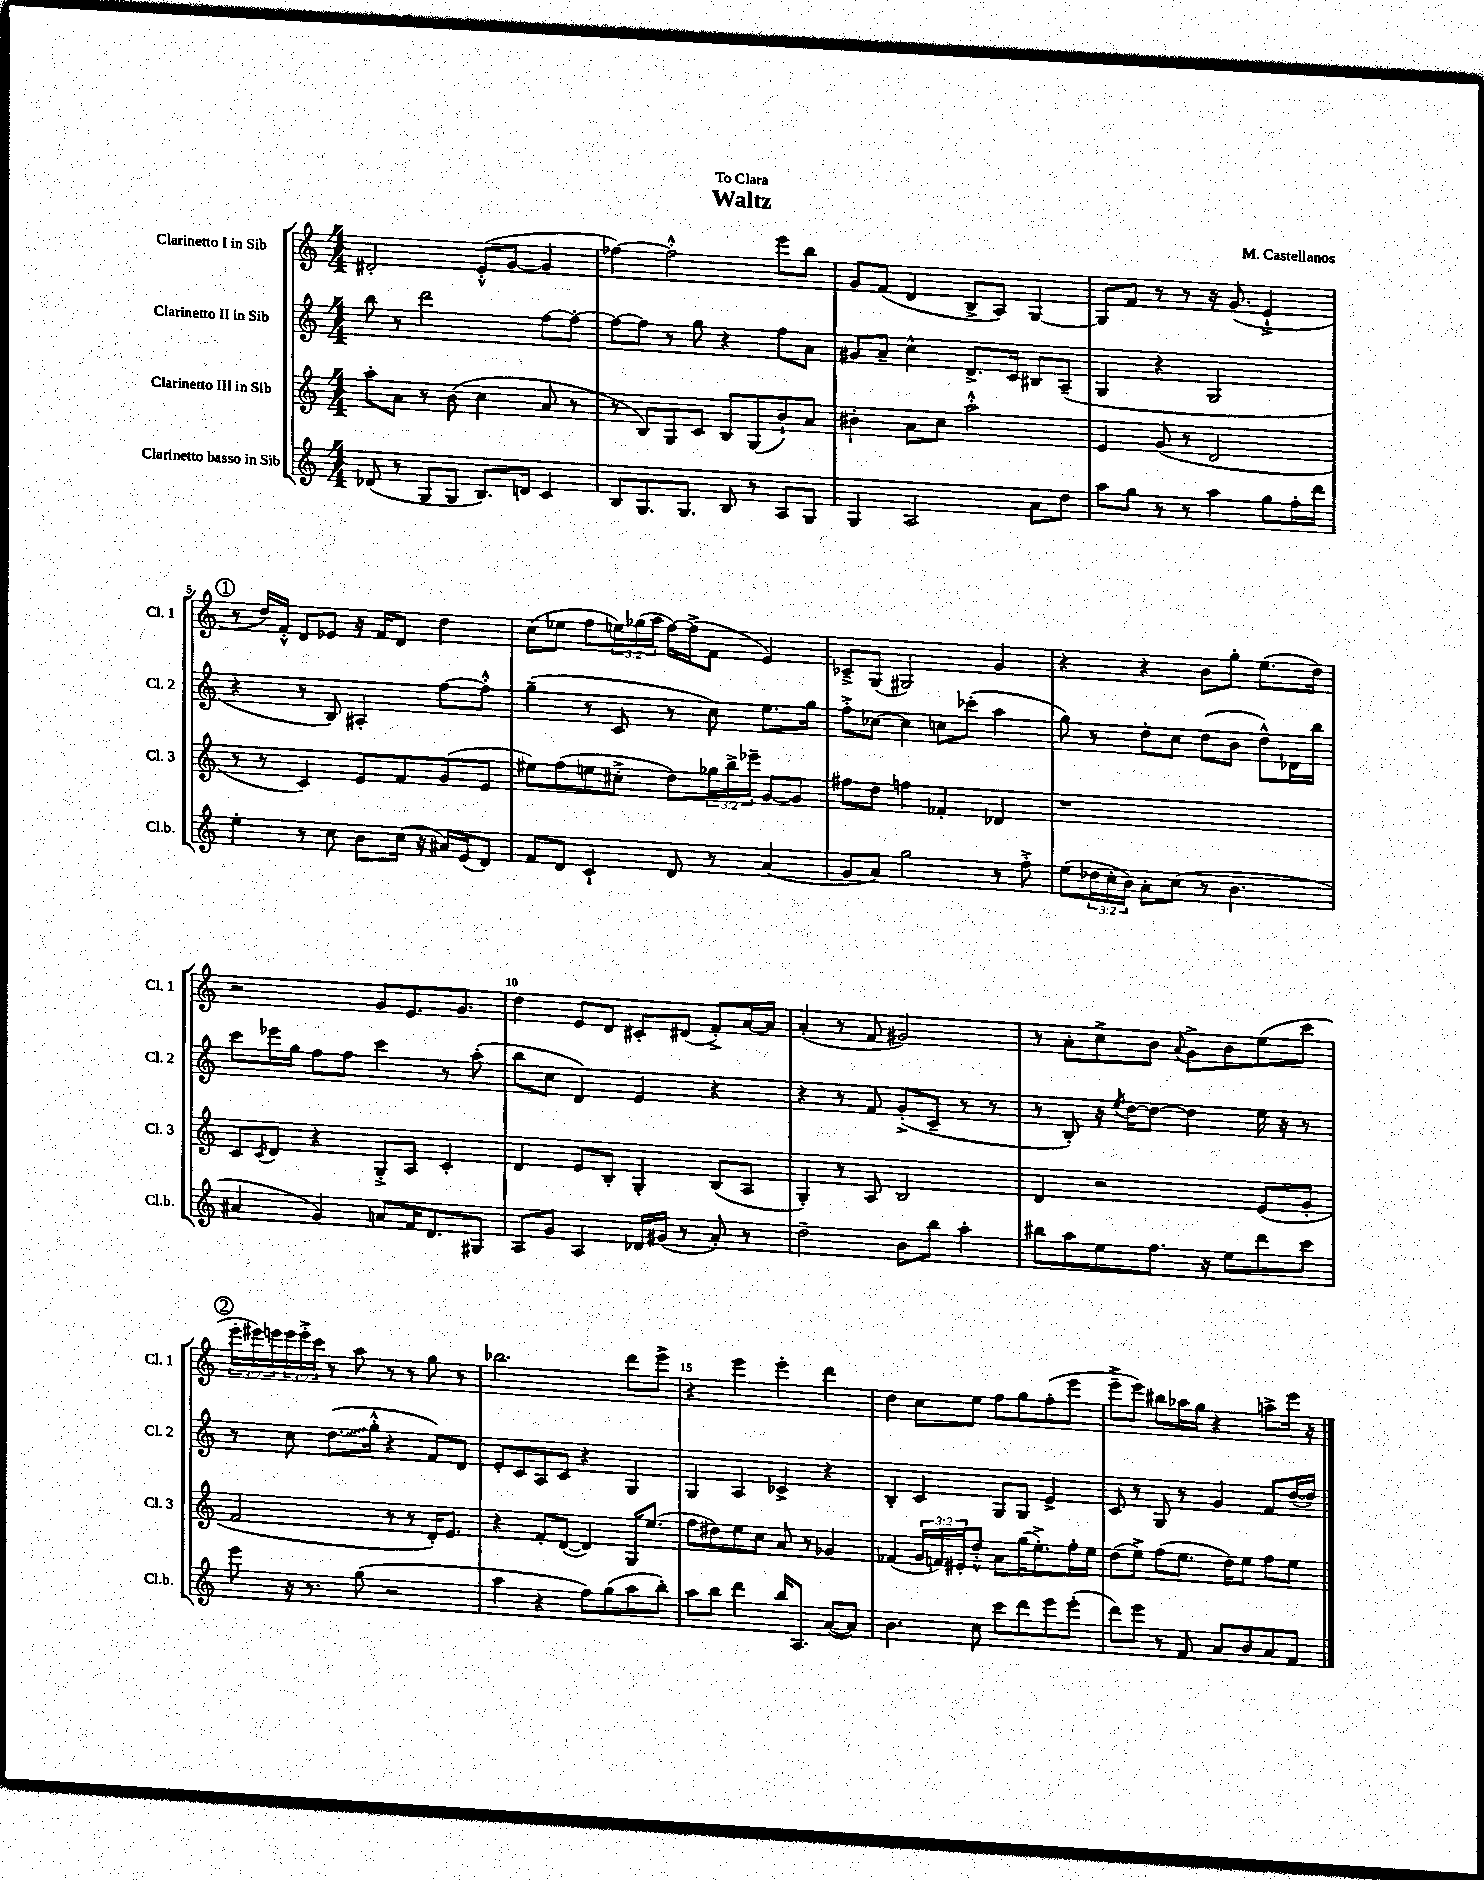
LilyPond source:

\header { title = "Waltz" composer = "M. Castellanos" dedication = "To Clara" }
<<
\new StaffGroup <<
\new Staff = "s0" \with { instrumentName = "Clarinetto I in Sib" shortInstrumentName = "Cl. 1" } {
    \clef treble \key c \major \numericTimeSignature \time 4/4 \override Staff.TupletNumber.text = #tuplet-number::calc-fraction-text
    dis'2-. e'8-.-^( g'8~ g'4 |
    fes''4~) fes''2-.-^ e'''8 b''8 |
    g'8 f'8( d'4 b8-> a8) g4~ |
    g8 f'8 r8 r8 r16 g'8.( e'4-!-> |
    \mark \markup { \circle "1" } r8 d''16) f'16-.-^ d'8 ees'8 r16 f'16 d'8 d''4 |
    c''8( ees''8 f''8 \tuplet 3/2 { e''16) ges''16( a''16 } f''16~) f''16->( f'8 e'4) |
    ces'8---> g8( gis2) g'4 |
    r4 r4 b'8 g''8-. e''8.( d''16) |
    r2 g'8 e'8. g'8. |
    d''4 e'8 d'8 cis'8-. dis'8( f'8-.->) a'16~ a'16 |
    a'4-.( r8 f'8 gis'2) |
    r8 a'8-. c''8-> b'8 \appoggiatura { a'8 } g'8-> b'8 e''8( c'''8 |
    \mark \markup { \circle "2" } \tuplet 3/2 { e'''16-. eis'''16) e'''16 } \tuplet 3/2 { e'''16 e'''16-.-> c'''16 } r8 a''8 r8 r8 g''8 r8 |
    bes''2. d'''8 e'''8-> |
    r4 e'''4 e'''4-. d'''4 |
    d''4 c''8 e''8 f''8 g''8 f''8-.( e'''8 |
    e'''8---> e'''8) bis''8 aes''16 g''16 r4 a''8-> e'''16 r16 \bar "|." |
}
\new Staff = "s1" \with { instrumentName = "Clarinetto II in Sib" shortInstrumentName = "Cl. 2" } {
    \clef treble \key c \major \numericTimeSignature \time 4/4
    b''8 r8 d'''2 f''8~ f''8~-. |
    f''8~ f''8 r8 g''8 r4 f''8 a'8 |
    gis'8 a'8-- c''4-^ d'8.-> c'16 bis8 a8--( |
    g4 r4 g2 |
    \mark \markup { \circle "1" } r4 r8 b8) ais4-. f''8~ f''8-.-^ |
    g''4--( r8 c'8 r8 c''8) e''8. g''16 |
    f''8-.-> ces''8~ ces''4 c''8 ces'''8-.( a''4 |
    g''8) r8 d''8-. c''8 d''8( b'8 d''8-^) des'16 b''16 |
    c'''8 ees'''16 g''16 f''8 f''8 c'''4 r8 a''8-.( |
    b''8 c''8 d'4) e'4 r4 |
    r4 r8 f'8 g'8-.->( c'8-- r8 r8 |
    r8 b8-.) r16 \acciaccatura { e''8 } d''16~ d''8~ d''4 e''16 r16 r8 |
    \mark \markup { \circle "2" } r8 c''8 \once \override Glissando.style = #'zigzag d''8.\glissando( g''16-.-^ r4 f'8) d'8 |
    e'8-. c'8 a8 c'8 r4 g4 |
    g4 a4 ces'4-> r4 |
    b4-. c'4 g8 g8 e'4-> |
    c'8 r8 g8 r8 g'4 f'8 d''16~( d''16) \bar "|." |
}
\new Staff = "s2" \with { instrumentName = "Clarinetto III in Sib" shortInstrumentName = "Cl. 3" } {
    \clef treble \key c \major \numericTimeSignature \time 4/4 \override Staff.TupletNumber.text = #tuplet-number::calc-fraction-text
    a''8-. a'8 r8 b'8( c''4 a'8 r8 |
    r8 b8) g8 c'8 b8 g8( b'8-!) a'8 |
    bis'4-. a'8 c''8 a''2-.-^ |
    e'4 g'8( r8 d'2 |
    \mark \markup { \circle "1" } r8 r8 c'4) e'8 f'8 g'8( e'8 |
    eis''8) f''8( e''8 cis''8-.-> d''8) \tuplet 3/2 { ges''16 b''16-> ees'''16-- } g'8~ g'8 |
    fis''8 d''8 f''4 fes'4-. des'4 |
    r1 |
    c'8 \acciaccatura { c'8 } d'8 r4 g8-.-> a8 c'4-. |
    d'4 e'8 b8-. g4-. b8( a8 |
    g4-.) r8 a8 b2 |
    d'4 r2 e'8( g'8-. |
    \mark \markup { \circle "2" } f'2 r8 r8 d'16-.) e'8. |
    r4 f'8-. d'8~( d'4) g16 e''8.( |
    f''8 dis''8) e''8 c''8 a'8 r8 ges'4 |
    fes'4( \tuplet 3/2 { g'16 f'16) eis'16-. } d''8-.-^ a'8 g''16( e''8.-.->) f''16-. e''16 |
    d''8( e''8->) f''8( e''8. d''16) e''8 f''8 e''8 \bar "|." |
}
\new Staff = "s3" \with { instrumentName = "Clarinetto basso in Sib" shortInstrumentName = "Cl.b." } {
    \clef treble \key c \major \numericTimeSignature \time 4/4 \override Staff.TupletNumber.text = #tuplet-number::calc-fraction-text
    des'8( r8 g8 g8 b8.) d'16 c'4 |
    b8 g8. g8. b8 r8 a8 g8 |
    g4 a2 a'8 d''8 |
    a''8 g''8 r8 r8 a''4 g''8 f''16-. d'''16 |
    \mark \markup { \circle "1" } e''4-. r8 c''8 b'8 c''16( r16 ais'16) e'16( d'8) |
    f'8 d'8 c'4-! d'8 r8 a'4( |
    g'8 a'8) g''2 r8 f''8-.-> |
    e''8( \tuplet 3/2 { des''16 c''16-. b'16) } a'8-. c''8( r8 b'4. |
    ais'4 g'4) a'8 f'16 d'8. gis8 |
    a8 g'8 a4 des'16 gis'16( r8 a'8-.) r8 |
    d''2-- b'8 b''8 a''4-. |
    bis''8 a''8 e''8 f''8. r16 e''8 d'''8 c'''8 |
    \mark \markup { \circle "2" } e'''8 r16 r8. g''8( r2 |
    a''4 r4 f''8) g''8( a''8 b''8-.) |
    a''8 b''8 d'''4 b''16 a8. a'8~( a'8) |
    b'4. c''8 c'''8 d'''8 e'''8 e'''8-.( |
    d'''8) e'''8 r8 f'8 a'8 b'8 a'8 f'8 \bar "|." |
}
>>
>>
\layout { \context { \Score \override BarNumber.break-visibility = ##(#f #t #t) barNumberVisibility = #(every-nth-bar-number-visible 5) } }
